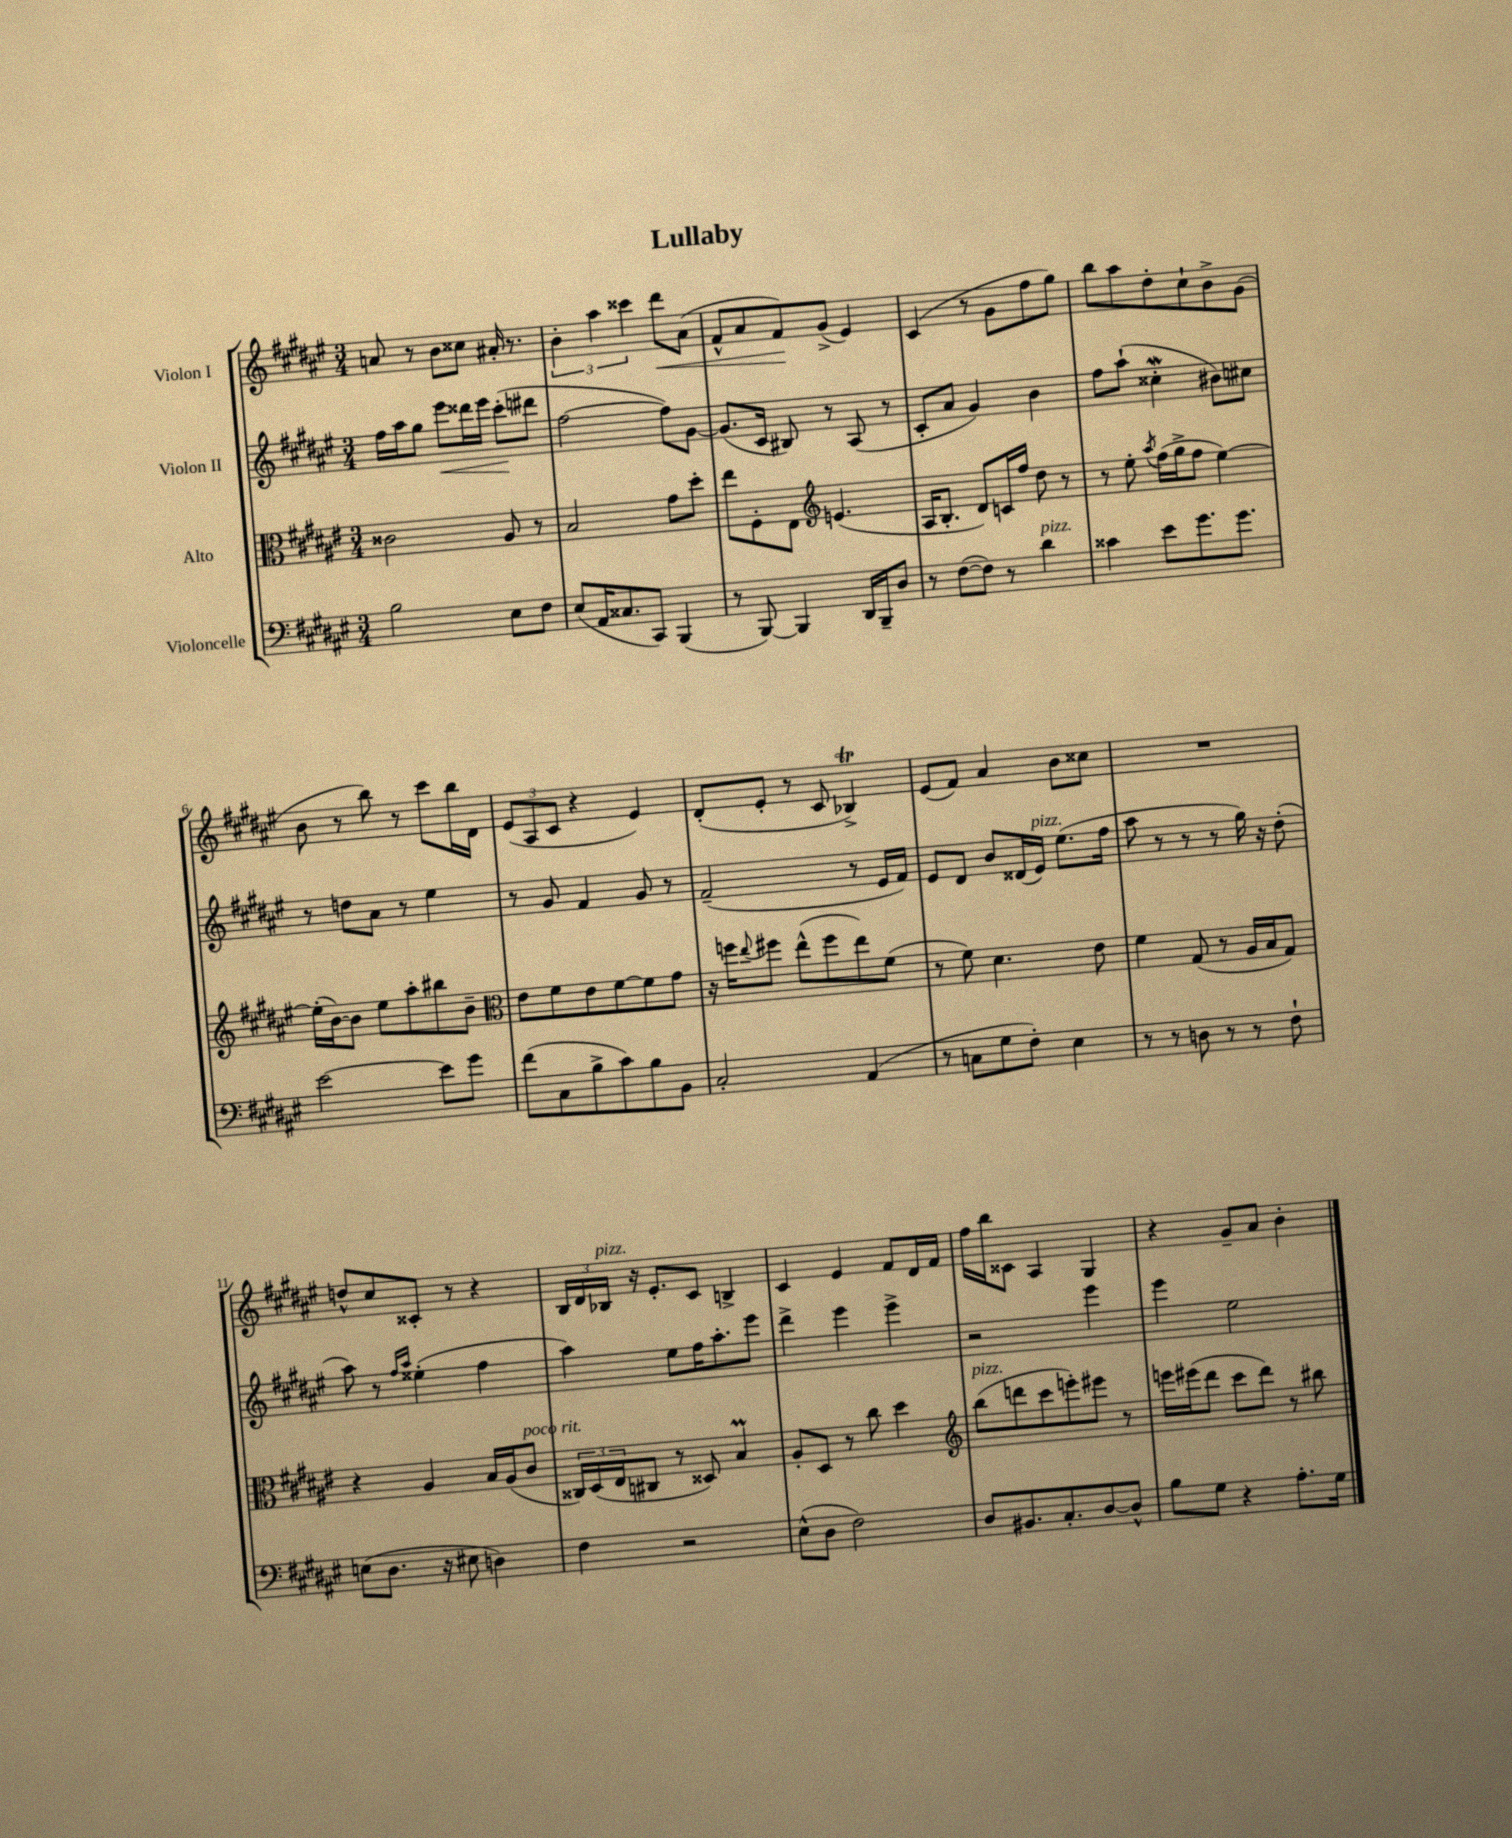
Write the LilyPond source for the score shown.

\header { title = "Lullaby" }
<<
\new StaffGroup <<
\new Staff = "s0" \with { instrumentName = "Violon I" } {
    \clef treble \key fis \major \numericTimeSignature \time 3/4
    a'8 r8 b'8 cisis''8 ais'16-. r8. |
    \tuplet 3/2 { b'4-. ais''4 cisis'''4 } dis'''8\< ais'8( |
    fis'8-^ ais'8 fis'8\!) gis'8->( eis'4) |
    cis'4( r8 gis'8 fis''8 gis''8) |
    b''8 ais''8 dis''8-. cis''8-! b'8-> gis'8( |
    b'8 r8 b''8) r8 cis'''8 b''16 dis'16 |
    \tuplet 3/2 { eis'8( ais8 cis'8 } r4 eis'4) |
    dis'8-.( eis'8-. r8 cis'8 bes4->\trill) |
    eis'8( fis'8) ais'4 b'8 cisis''8 |
    R2. |
    d''8-^ cis''8 cisis'8-. r8 r4 |
    \tuplet 3/2 { b16 dis'16 bes16^\markup { \italic "pizz." } } r16 eis'8.-. cis'8 b4-> |
    cis'4 eis'4 fis'8 dis'16 fis'16 |
    fis''16 b''16 cisis'8 ais4 gis4 |
    r4 gis'8-- ais'8 b'4-. \bar "|." |
}
\new Staff = "s1" \with { instrumentName = "Violon II" } {
    \clef treble \key fis \major \numericTimeSignature \time 3/4
    fis''16 ais''16 gis''8 eis'''8\< disis'''16 eis'''16 cis'''8-.\!( dis'''8 |
    fis''2~ fis''8) gis'8~ |
    gis'8.( cis'16 bis8) r8 ais8( r8 |
    cis'8-. ais'8 gis'4) b'4 |
    fis''8 ais''8-!( cisis''4-.\mordent bis'8) cis''8 |
    r8 d''8 ais'8 r8 eis''4 |
    r8 gis'8 fis'4 gis'8 r8 |
    fis'2--( r8 eis'16 fis'16) |
    eis'8 dis'8 b'8 disis'16( eis'16^\markup { \italic "pizz." }) eis''8.( fis''16 |
    ais''8 r8 r8 r8 gis''16) r16 dis''8-.( |
    ais''8) r8 \grace { fis''16 ais''16 } eisis''4-.( fis''4 |
    ais''4) eis''8 fis''16 ais''8.-. eis'''8 |
    dis'''4-> eis'''4 eis'''4-> |
    r2 eis'''4 |
    eis'''4 eis''2 \bar "|." |
}
\new Staff = "s2" \with { instrumentName = "Alto" } {
    \clef alto \key fis \major \numericTimeSignature \time 3/4
    cisis'2 ais8 r8 |
    b2 gis'8 dis''8-. |
    eis''8 fis8-. eis8 \clef treble e'4.( |
    ais16 b8.-. dis'8) c'16 fis''16 dis''8 r8 |
    r8 eis''8-. \acciaccatura { ais''8 } fis''16( gis''16-> fis''8 eis''4~) |
    eis''16-.( b'16~) b'8 eis''8 ais''8-. bis''8 b'8-- |
    \clef alto eis'8 fis'8 eis'8 fis'8~ fis'8 gis'8 |
    r16 f''16 \appoggiatura { eis''8 } fis''8 eis''8-^( fis''8 eis''8) fis'8( |
    r8 fis'8) dis'4. eis'8 |
    fis'4 gis8( r8 ais16 b16 gis8) |
    r4 ais4 b16 ais16( cis'8^\markup { \italic "poco rit." } |
    \tuplet 3/2 { cisis16) dis16( eis16 } cis8 r8 disis8) b4\prall |
    ais8-. dis8 r8 cis''8 dis''4 |
    \clef treble b''8^\markup { \italic "pizz." }( d'''8 cis'''8 e'''8-.) eis'''8 r8 |
    e'''16 eis'''16( dis'''8 cis'''8 dis'''8) r8 bis''8 \bar "|." |
}
\new Staff = "s3" \with { instrumentName = "Violoncelle" } {
    \clef bass \key fis \major \numericTimeSignature \time 3/4
    b2 eis8 fis8 |
    eis8( ais,16 cisis8. cis,8) b,,4( |
    r8 b,,8~) b,,4 dis,16 b,,16-- dis8 |
    r8 fis8~( fis8) r8 dis'4^\markup { \italic "pizz." } |
    cisis'4 eis'8 gis'8. gis'8. |
    eis'2~ eis'8 gis'8 |
    fis'8( cis8 b8-> cis'8) b8 b,8 |
    cis2-. ais,4( |
    r8 c8 gis8 fis8-.) eis4 |
    r8 r8 d8 r8 r8 fis8-! |
    e8( dis8. r16 eis8 d4) |
    fis4 r2 |
    eis8-^( dis8 fis2) |
    dis8 bis,8. cis8.-. dis8~ dis8-^ |
    b8 gis8 r4 ais8.-. gis16 \bar "|." |
}
>>
>>
